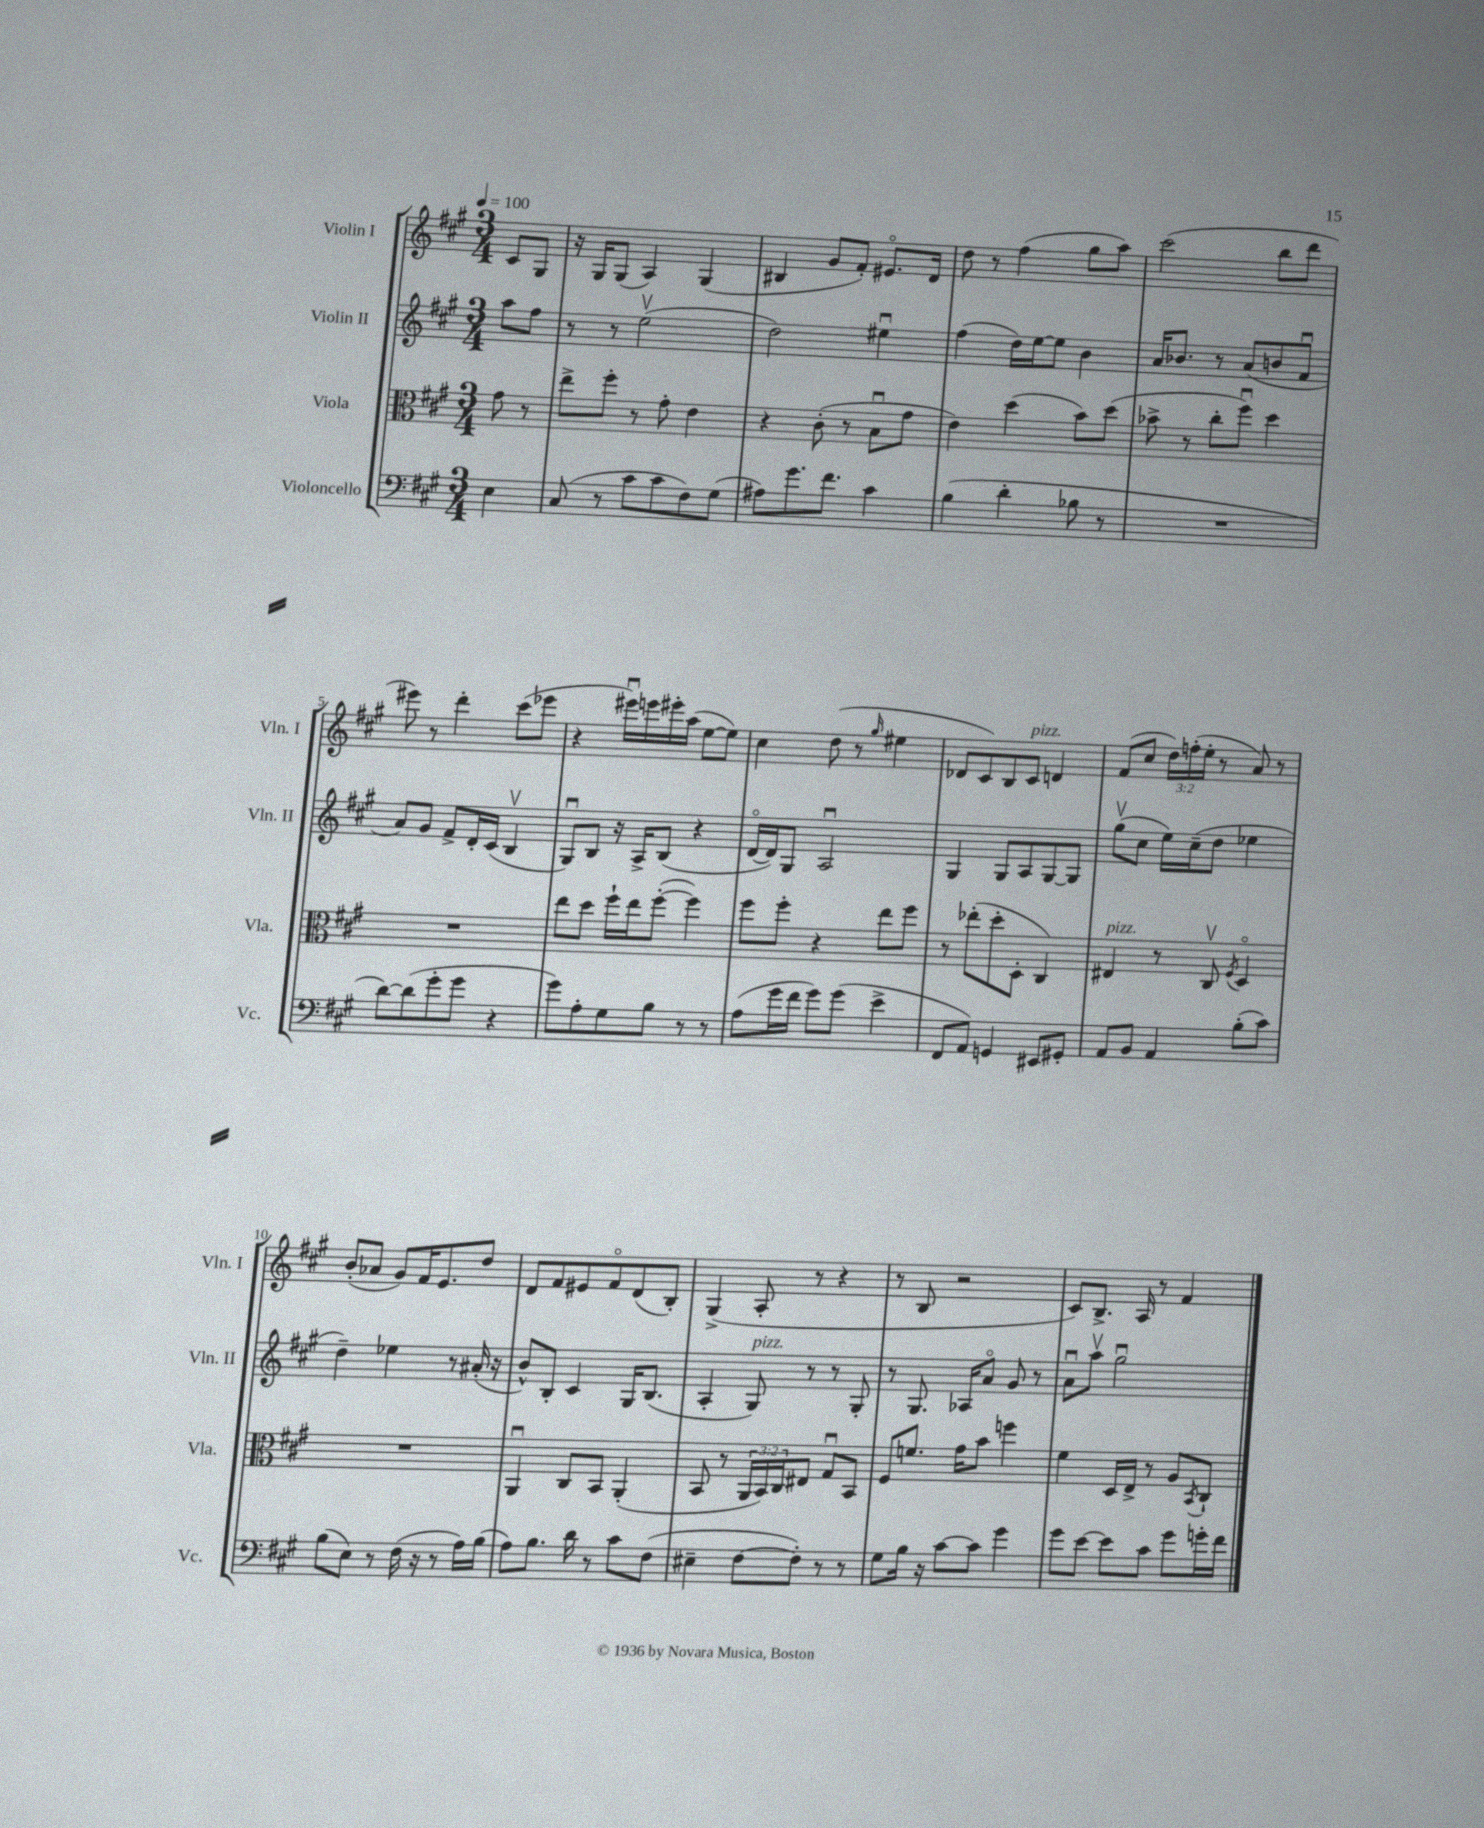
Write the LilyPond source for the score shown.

<<
\new StaffGroup <<
\new Staff = "s0" \with { instrumentName = "Violin I" shortInstrumentName = "Vln. I" } {
    \clef treble \key a \major \numericTimeSignature \time 3/4 \override Staff.TupletNumber.text = #tuplet-number::calc-fraction-text \partial 4 \tempo 4 = 100
    cis'8 gis8 |
    r16 gis16 gis8( a4) gis4( |
    bis4 gis'8 fis'8-.) eis'8.\flageolet d'16 |
    d''8 r8 fis''4( gis''8 a''8) |
    cis'''2( b''8 d'''8 |
    eis'''8) r8 d'''4-. cis'''8( ees'''8 |
    r4 eis'''16\downbow) e'''16 eis'''16-. a''16( e''8~ e''8) |
    cis''4 d''8( r8 \grace { gis''16 } eis''4 |
    des'8 cis'8) b8 cis'8^\markup { \italic "pizz." } d'4 |
    fis'8( cis''8 \tuplet 3/2 { d''16) f''16-.( e''16-. } r8 a'8) r8 |
    b'8-.( aes'8 gis'8) fis'16 e'8. d''8 |
    d'8 fis'8 eis'8 fis'8\flageolet d'8( b8-.) |
    gis4->( a8-. r8 r4 |
    r8 b8 r2 |
    cis'8) b8.-> a16 r8 fis'4 \bar "|." |
}
\new Staff = "s1" \with { instrumentName = "Violin II" shortInstrumentName = "Vln. II" } {
    \clef treble \key a \major \numericTimeSignature \time 3/4 \partial 4
    a''8 fis''8 |
    r8 r8 e''2\upbow( |
    d''2) eis''4\downbow |
    fis''4( d''16) e''16~ e''8 b'4 |
    a'16 bes'8. r8 a'8( b'8 fis'8\downbow |
    a'8) gis'8 fis'8-> d'16-. cis'16( b4\upbow |
    gis8\downbow) b8 r16 a16-> b8( r4 |
    d'16~\flageolet d'16) gis8 a2\downbow |
    gis4 gis8 a8 gis8~ gis8 |
    gis''8\upbow( cis''8 e''16) cis''16--( d''8 ees''4 |
    d''4--) ees''4 r8 ais'16-.( r16 |
    b'8-^) b8-. cis'4 gis16 b8.( |
    a4-. gis8^\markup { \italic "pizz." }) r8 r8 gis8-. |
    r8 gis8. aes16 a'8\flageolet gis'8 r8 |
    a'8\downbow a''8\upbow gis''2\downbow \bar "|." |
}
\new Staff = "s2" \with { instrumentName = "Viola" shortInstrumentName = "Vla." } {
    \clef alto \key a \major \numericTimeSignature \time 3/4 \override Staff.TupletNumber.text = #tuplet-number::calc-fraction-text \partial 4
    gis'8 r8 |
    e''8-> fis''8-. r8 gis'8-. e'4 |
    r4 cis'8-.( r8 b8\downbow gis'8 |
    e'4) d''4( b'8) d''8( |
    bes'8-> r8 cis''8-. fis''8\downbow) d''4 |
    R2. |
    e''8 d''8 fis''16-! e''16 fis''8~-.( fis''4) |
    fis''8 fis''8-. r4 e''8 fis''8 |
    r8 ees''8-.( d''8-. d8-. cis4) |
    eis4^\markup { \italic "pizz." } r8 cis8\upbow \acciaccatura { fis8 } d4\flageolet |
    R2. |
    a,4\downbow cis8 b,8 a,4-.( |
    b,8 r8 \tuplet 3/2 { a,16 b,16) cis16 } eis8 gis8\downbow b,8 |
    fis8 f'8. gis'16 b'8 f''4 |
    fis'4 d16 e16-> r8 a8 \acciaccatura { b,8 } cis8-! \bar "|." |
}
\new Staff = "s3" \with { instrumentName = "Violoncello" shortInstrumentName = "Vc." } {
    \clef bass \key a \major \numericTimeSignature \time 3/4 \partial 4
    e4 |
    cis8( r8 cis'8 cis'8 fis8) gis8( |
    ais8) gis'8. fis'8. cis'4 |
    b4( d'4-. bes8 r8 |
    R2. |
    d'8~) d'8( gis'8-. gis'8 r4 |
    gis'8) a8-. gis8 b8 r8 r8 |
    a8( gis'16 fis'16 gis'8) gis'8( e'4-> |
    fis,8 a,8) g,4 eis,8 gis,8-. |
    a,8 b,8 a,4 b8-.( cis'8) |
    b8( e8) r8 fis16( r16 r8 a16) b16( |
    a8) b8. d'16 r8 cis'8 fis8( |
    eis4-- fis8~ fis8-.) r8 r8 |
    gis8 b16 r16 cis'8~ cis'8 gis'4 |
    gis'8 e'8~ e'8 cis'8 gis'8 g'16-. fis'16 \bar "|." |
}
>>
>>
